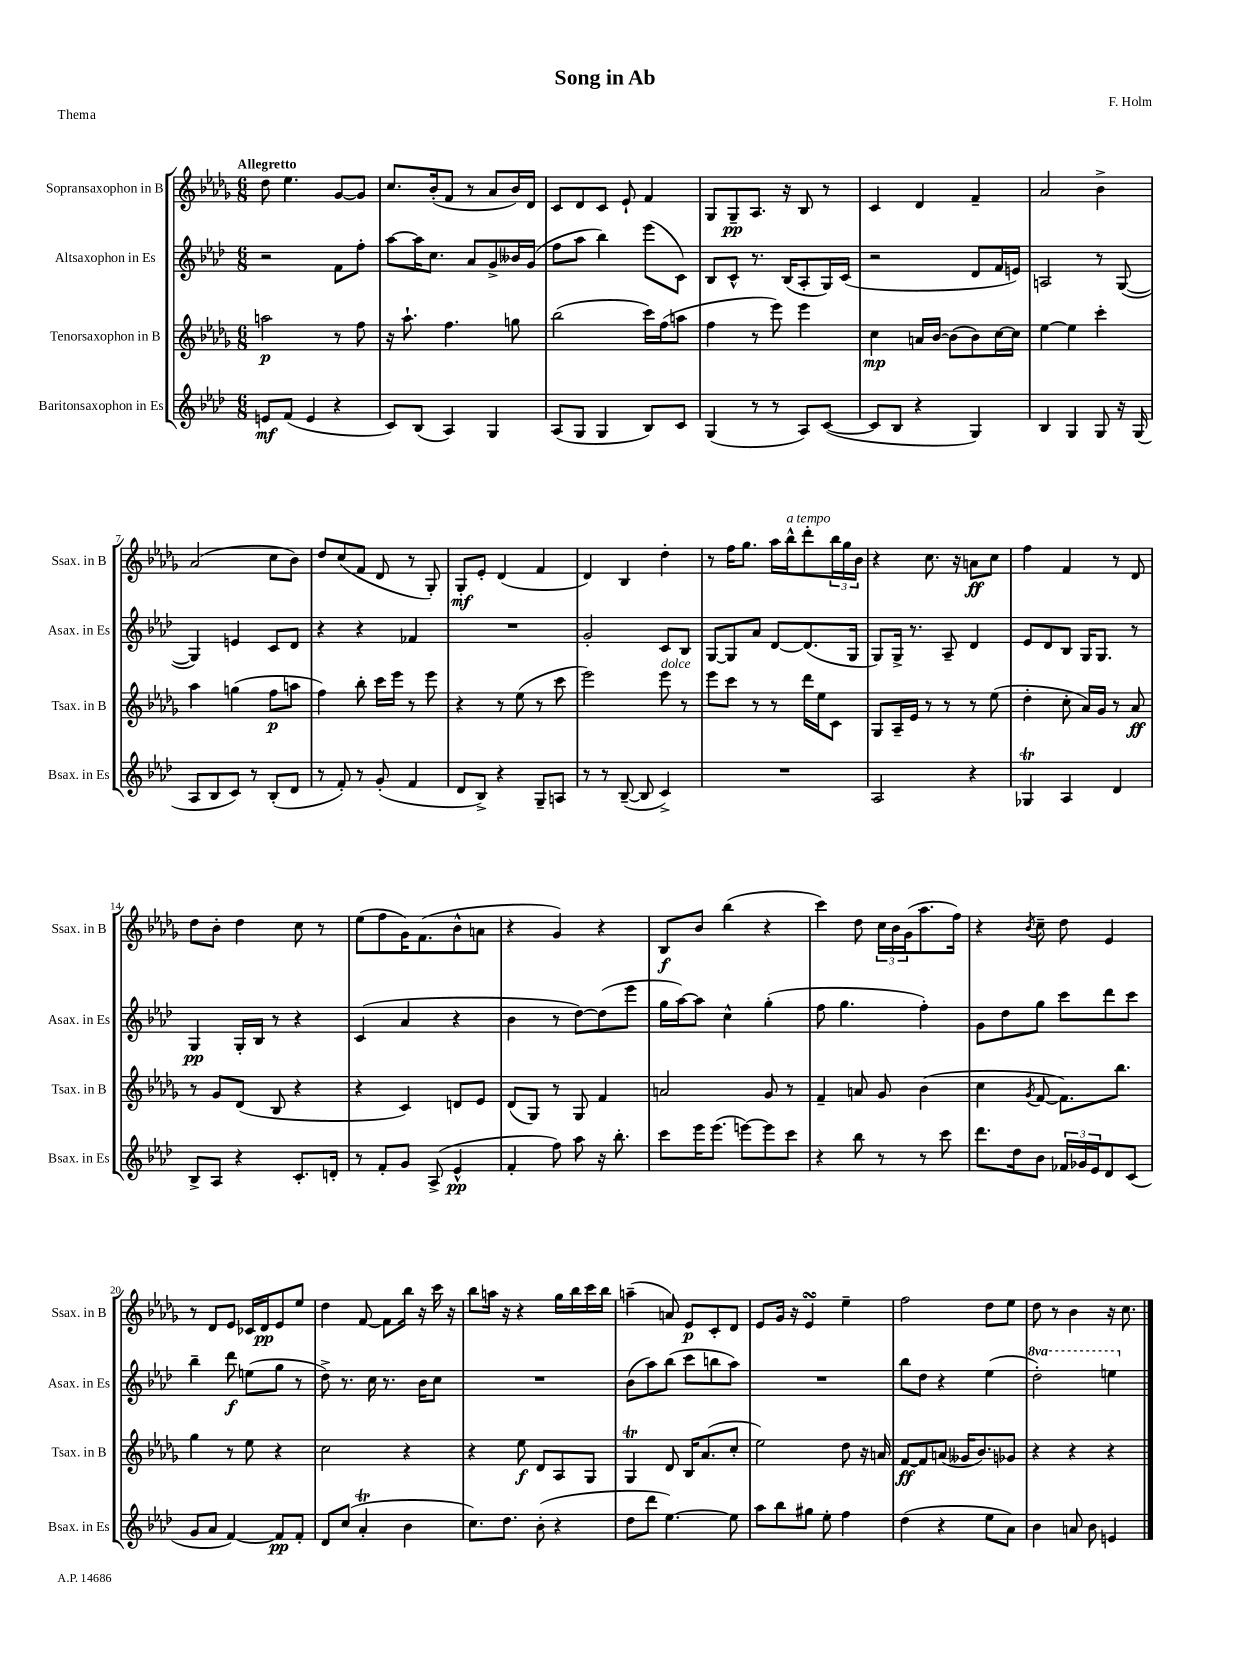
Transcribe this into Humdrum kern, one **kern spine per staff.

**kern	**dynam	**kern	**dynam	**kern	**dynam	**kern	**dynam
*part4	*part4	*part3	*part3	*part2	*part2	*part1	*part1
*staff4	*staff4	*staff3	*staff3	*staff2	*staff2	*staff1	*staff1
*I"Baritonsaxophon in Es	*	*I"Tenorsaxophon in B	*	*I"Altsaxophon in Es	*	*I"Sopransaxophon in B	*
*I'Bsax. in Es	*	*I'Tsax. in B	*	*I'Asax. in Es	*	*I'Ssax. in B	*
*clefG2	*	*clefG2	*	*clefG2	*	*clefG2	*
*k[b-e-a-d-]	*	*k[b-e-a-d-g-]	*	*k[b-e-a-d-]	*	*k[b-e-a-d-g-]	*
*M6/8	*	*M6/8	*	*M6/8	*	*M6/8	*
=1	=1	=1	=1	=1	=1	=1	=1
!	!	!	!	!	!	!LO:TX:a:B:t=Allegretto	!
8en/L	mf	2aan\	p	2r	.	8dd-\	.
(8f/J	.	.	.	.	.	4.ee-\	.
4e/	.	.	.	.	.	.	.
4r	.	8r	.	8f\L	.	[8g-/L	.
.	.	8ff\	.	8ff'\J	.	8g-/J]	.
=2	=2	=2	=2	=2	=2	=2	=2
8c/L)	.	16r	.	[8aa-\L	.	8.cc/L	.
.	.	8.aa-`\	.	.	.	.	.
(8B-/J	.	.	.	16aa-\K]	.	.	.
.	.	.	.	8.cc\J	.	(16b-'/k	.
4A-/)	.	4.ff\	.	.	.	8f/J	.
.	.	.	.	8a-/L	.	8r	.
4G/	.	.	.	8g^/	.	8a-/L	.
.	.	8ggn\	.	16b--X/L	.	16b-/L)	.
.	.	.	.	(16g/JJ	.	16d-/JJ	.
=3	=3	=3	=3	=3	=3	=3	=3
(8A-/L	.	(2bb-\	.	8ff\L	.	8c/L	.
8G/J	.	.	.	8aa-\J	.	8d-/	.
4G/	.	.	.	4bb-\)	.	8c/J	.
.	.	.	.	.	.	8e-`/	.
8B-/L)	.	16ccc\LL)	.	(8eee-\L	.	4f/	.
.	.	(16ff\J	.	.	.	.	.
8c/J	.	8aan\J	.	8c\J)	.	.	.
=4	=4	=4	=4	=4	=4	=4	=4
(4G/	.	4ff\	.	8B-/L	.	8G-/L	.
.	.	.	.	8c^^/J	.	8G-~/	pp
8r	.	8r	.	8.r	.	8.A-/J	.
8r	.	8eee-\)	.	.	.	.	.
.	.	.	.	(16B-/KL	.	16r	.
8A-/L)	.	4eee-\	.	8A-'/	.	8B-/	.
([8c/J	.	.	.	16G/L)	.	8r	.
.	.	.	.	(16c/JJ	.	.	.
=5	=5	=5	=5	=5	=5	=5	=5
8c/L]	.	4cc\	mp	2r	.	4c/	.
8B-/J	.	.	.	.	.	.	.
4r	.	16an/LL	.	.	.	4d-/	.
.	.	[16b-/JJ	.	.	.	.	.
.	.	(8b-\L]	.	.	.	.	.
4G/)	.	8b-\)	.	8d-/L	.	4f~/	.
.	.	[16cc\L	.	16f/L	.	.	.
.	.	16cc\JJ]	.	16en/JJ)	.	.	.
=6	=6	=6	=6	=6	=6	=6	=6
4B-/	.	[4ee-\	.	2An/	.	2a-/	.
4G/	.	4ee-\]	.	.	.	.	.
8G/	.	4ccc'\	.	8r	.	4b-^\	.
16r	.	.	.	([8G/	.	.	.
(16G/	.	.	.	.	.	.	.
!!LO:LB:g=z
=7	=7	=7	=7	=7	=7	=7	=7
8A-/L	.	4aa-\	.	4G/])	.	(2a-/	.
8B-/	.	.	.	.	.	.	.
8c/J)	.	(4ggn\	.	4en/	.	.	.
8r	.	.	.	.	.	.	.
(8B-'/L	.	8ff\L	p	8c/L	.	8cc\L	.
8d-/J	.	8aan\J	.	8d-/J	.	8b-\J)	.
=8	=8	=8	=8	=8	=8	=8	=8
8r	.	4ff\)	.	4r	.	8dd-/L	.
8f'/)	.	.	.	.	.	(8cc/	.
8r	.	8bb-'\	.	4r	.	8f/J	.
(8g'/	.	16ccc\LL	.	.	.	8d-/	.
.	.	16eee-\JJ	.	.	.	.	.
4f/	.	8r	.	4f-X/	.	8r	.
.	.	8eee-\	.	.	.	8G-'/)	.
=9	=9	=9	=9	=9	=9	=9	=9
8d-/L	.	4r	.	2.r	.	8G-'/L	mf
8B-^/J)	.	.	.	.	.	8e-'/J	.
4r	.	8r	.	.	.	(4d-/	.
.	.	(8ee-\	.	.	.	.	.
8G~/L	.	8r	.	.	.	4f/	.
8An/J	.	8ccc\	.	.	.	.	.
=10	=10	=10	=10	=10	=10	=10	=10
8r	.	2eee-\)	.	2g'/	.	4d-/)	.
8r	.	.	.	.	.	.	.
([8B-~/	.	.	.	.	.	4B-/	.
8B-/]	.	.	.	.	.	.	.
!	!	!LO:TX:a:i:t=dolce	!	!	!	!	!
4c^/)	.	8eee-\	.	8c/L	.	4dd-'\	.
.	.	8r	.	8B-/J	.	.	.
=11	=11	=11	=11	=11	=11	=11	=11
2.r	.	8eee-\L	.	[8G/L	.	8r	.
.	.	8ccc\J	.	8G/]	.	16ff\KL	.
.	.	.	.	.	.	8.gg-\J	.
.	.	8r	.	8a-/J	.	.	.
.	.	8r	.	[8d-/L	.	16aa-\LL	.
!	!	!	!	!	!	!LO:TX:a:i:t=a tempo	!
.	.	.	.	.	.	16bb-^^\J	.
.	.	16ddd-\LL	.	(8.d-/]	.	8ddd-'\	.
.	.	16ee-\J	.	.	.	.	.
.	.	8c\J	.	.	.	24bb-\L	.
.	.	.	.	.	.	24gg-\	.
.	.	.	.	16G/Jk	.	.	.
.	.	.	.	.	.	24b-\JJ	.
=12	=12	=12	=12	=12	=12	=12	=12
2A-/	.	8G-/L	.	8G/L)	.	4r	.
.	.	16A-~/L	.	16G^/Jk	.	.	.
.	.	16e-/JJ	.	8.r	.	.	.
.	.	8r	.	.	.	8.cc\	.
.	.	8r	.	8A-~/	.	.	.
.	.	.	.	.	.	16r	.
4r	.	8r	.	4d-/	.	8an\L	ff
.	.	(8ee-\	.	.	.	8cc\J	.
=13	=13	=13	=13	=13	=13	=13	=13
4G-XT/	.	4dd-'\	.	8e-/L	.	4ff\	.
.	.	.	.	8d-/	.	.	.
4A-/	.	8cc'\	.	8B-/J	.	4f/	.
.	.	16a-/LL)	.	16G/KL	.	.	.
.	.	16g-/JJ	.	8.G/J	.	.	.
4d-/	.	8r	.	.	.	8r	.
.	.	8a-/	ff	8r	.	8d-/	.
!!LO:LB:g=z
=14	=14	=14	=14	=14	=14	=14	=14
8B-^/L	.	8r	.	4G/	pp	8dd-\L	.
8A-/J	.	8g-/L	.	.	.	8b-'\J	.
4r	.	(8d-/J	.	16G'/LL	.	4dd-\	.
.	.	.	.	16B-/JJ	.	.	.
.	.	8B-/	.	8r	.	.	.
8.c'/L	.	4r	.	4r	.	8cc\	.
.	.	.	.	.	.	8r	.
16dn'/Jk	.	.	.	.	.	.	.
=15	=15	=15	=15	=15	=15	=15	=15
8r	.	4r	.	(4c/	.	(8ee-\L	.
8f'/L	.	.	.	.	.	8ff\	.
8g/J	.	4c/)	.	4a-/	.	16g-\K)	.
.	.	.	.	.	.	(8.f\	.
(8A-^/	.	.	.	.	.	.	.
4e-^^/	pp	8dn/L	.	4r	.	8b-^^\	.
.	.	8e-/J	.	.	.	8an\J	.
=16	=16	=16	=16	=16	=16	=16	=16
4f'/	.	(8d-/L	.	4b-\	.	4r	.
.	.	8G-/J)	.	.	.	.	.
8ff\)	.	8r	.	8r	.	4g-/)	.
8aa-\	.	8G-/	.	[8dd-\L)	.	.	.
16r	.	4f/	.	(8dd-\]	.	4r	.
8.bb-'\	.	.	.	.	.	.	.
.	.	.	.	8eee-\J	.	.	.
=17	=17	=17	=17	=17	=17	=17	=17
8ccc\L	.	2an/	.	16gg\LL	.	8B-/L	f
.	.	.	.	[16aa-\J)	.	.	.
16eee-\K	.	.	.	8aa-\J]	.	8b-/J	.
(8.eee-\J	.	.	.	.	.	.	.
.	.	.	.	4cc^^\	.	(4bb-\	.
[8eeen\L)	.	.	.	.	.	.	.
8eee\]	.	8g-/	.	(4gg'\	.	4r	.
8ccc\J	.	8r	.	.	.	.	.
=18	=18	=18	=18	=18	=18	=18	=18
4r	.	4f~/	.	8ff\	.	4ccc\)	.
.	.	.	.	4.gg\	.	.	.
8bb-\	.	8an/	.	.	.	8dd-\	.
8r	.	8g-/	.	.	.	24cc\LL	.
.	.	.	.	.	.	24b-\	.
.	.	.	.	.	.	(24g-\J	.
8r	.	(4b-\	.	4ff'\)	.	8.aa-\	.
8ccc\	.	.	.	.	.	.	.
.	.	.	.	.	.	16ff\Jk)	.
=19	=19	=19	=19	=19	=19	=19	=19
8.ddd-\L	.	4cc\	.	8g\L	.	4r	.
.	.	.	.	8dd-\	.	.	.
16dd-\k	.	.	.	.	.	.	.
.	.	8qg-/	.	.	.	8qb-/	.
8b-\J	.	[8f/	.	8gg\J	.	8cc~\	.
24f-X/LL	.	8.f\L])	.	8ccc\L	.	8dd-\	.
24g-X/	.	.	.	.	.	.	.
24e-/J	.	.	.	.	.	.	.
8d-/	.	.	.	8ddd-\	.	4e-/	.
.	.	8.bb-\J	.	.	.	.	.
(8c/J	.	.	.	8ccc\J	.	.	.
!!LO:LB:g=z
=20	=20	=20	=20	=20	=20	=20	=20
8g/L	.	4gg-\	.	4bb-~\	.	8r	.
8a-/J	.	.	.	.	.	8d-/L	.
[4f/)	.	8r	.	8ddd-\	f	8e-/J	.
.	.	8ee-\	.	(8een\L	.	16c-X/LL	.
.	.	.	.	.	.	16d-/J	pp
8f/L]	pp	4r	.	8gg\J	.	8e-/	.
8f'/J	.	.	.	8r	.	8ee-/J	.
=21	=21	=21	=21	=21	=21	=21	=21
8d-/L	.	2cc\	.	8dd-^\)	.	4dd-\	.
(8cc/J	.	.	.	8.r	.	.	.
4a-T'/	.	.	.	.	.	[8f/	.
.	.	.	.	16cc\	.	.	.
.	.	.	.	8.r	.	8f\L]	.
4b-\	.	4r	.	.	.	16bb-\Jk	.
.	.	.	.	16b-\KL	.	16r	.
.	.	.	.	8cc\J	.	16ccc\	.
.	.	.	.	.	.	16r	.
=22	=22	=22	=22	=22	=22	=22	=22
8.cc\L)	.	4r	.	2.r	.	8bb-\L	.
.	.	.	.	.	.	16aan\Jk	.
8.dd-\J	.	.	.	.	.	16r	.
.	.	8ee-\	f	.	.	4r	.
(8b-'\	.	8d-/L	.	.	.	.	.
4r	.	8A-/	.	.	.	16gg-\LL	.
.	.	.	.	.	.	16bb-\	.
.	.	8G-/J	.	.	.	16ccc\	.
.	.	.	.	.	.	16bb-\JJ	.
=23	=23	=23	=23	=23	=23	=23	=23
8dd-\L	.	4G-T/	.	(8b-\L	.	(4aan~\	.
8ddd-\J	.	.	.	8aa-\)	.	.	.
[4.ee-\)	.	8d-/	.	(8bb-\J	.	8an/)	.
.	.	16B-/KL	.	8ccc\L	.	8e-/L	p
.	.	(8.a-/	.	.	.	.	.
.	.	.	.	8bbn\	.	8c'/	.
8ee-\]	.	8cc'/J	.	8aa-\J)	.	8d-/J	.
=24	=24	=24	=24	=24	=24	=24	=24
8aa-\L	.	2ee-\)	.	2.r	.	8e-/L	.
8bb-\	.	.	.	.	.	16g-/Jk	.
.	.	.	.	.	.	16r	.
8gg#X\J	.	.	.	.	.	4e-sSSS/	.
8ee-'\	.	.	.	.	.	.	.
4ff\	.	8dd-\	.	.	.	4ee-~\	.
.	.	16r	.	.	.	.	.
.	.	16an/	.	.	.	.	.
=25	=25	=25	=25	=25	=25	=25	=25
(4dd-\	.	[8f/L	ff	8bb-\L	.	2ff\	.
.	.	8f/]	.	8dd-\J	.	.	.
4r	.	(8an/J	.	4r	.	.	.
.	.	16g--X/KL	.	.	.	.	.
.	.	8.b-/)	.	.	.	.	.
8ee-\L	.	.	.	(4ee-\	.	8dd-\L	.
8a-\J)	.	8g-X/J	.	.	.	8ee-\J	.
=26	=26	=26	=26	=26	=26	=26	=26
*	*	*	*	*8va	*	*	*
4b-\	.	4r	.	2ddd-'\)	.	8dd-\	.
.	.	.	.	.	.	8r	.
8an/	.	4r	.	.	.	4b-\	.
8b-\	.	.	.	.	.	.	.
4en/	.	4r	.	4eeen\	.	16r	.
.	.	.	.	.	.	8.cc\	.
*	*	*	*	*X8va	*	*	*
==	==	==	==	==	==	==	==
*-	*-	*-	*-	*-	*-	*-	*-
